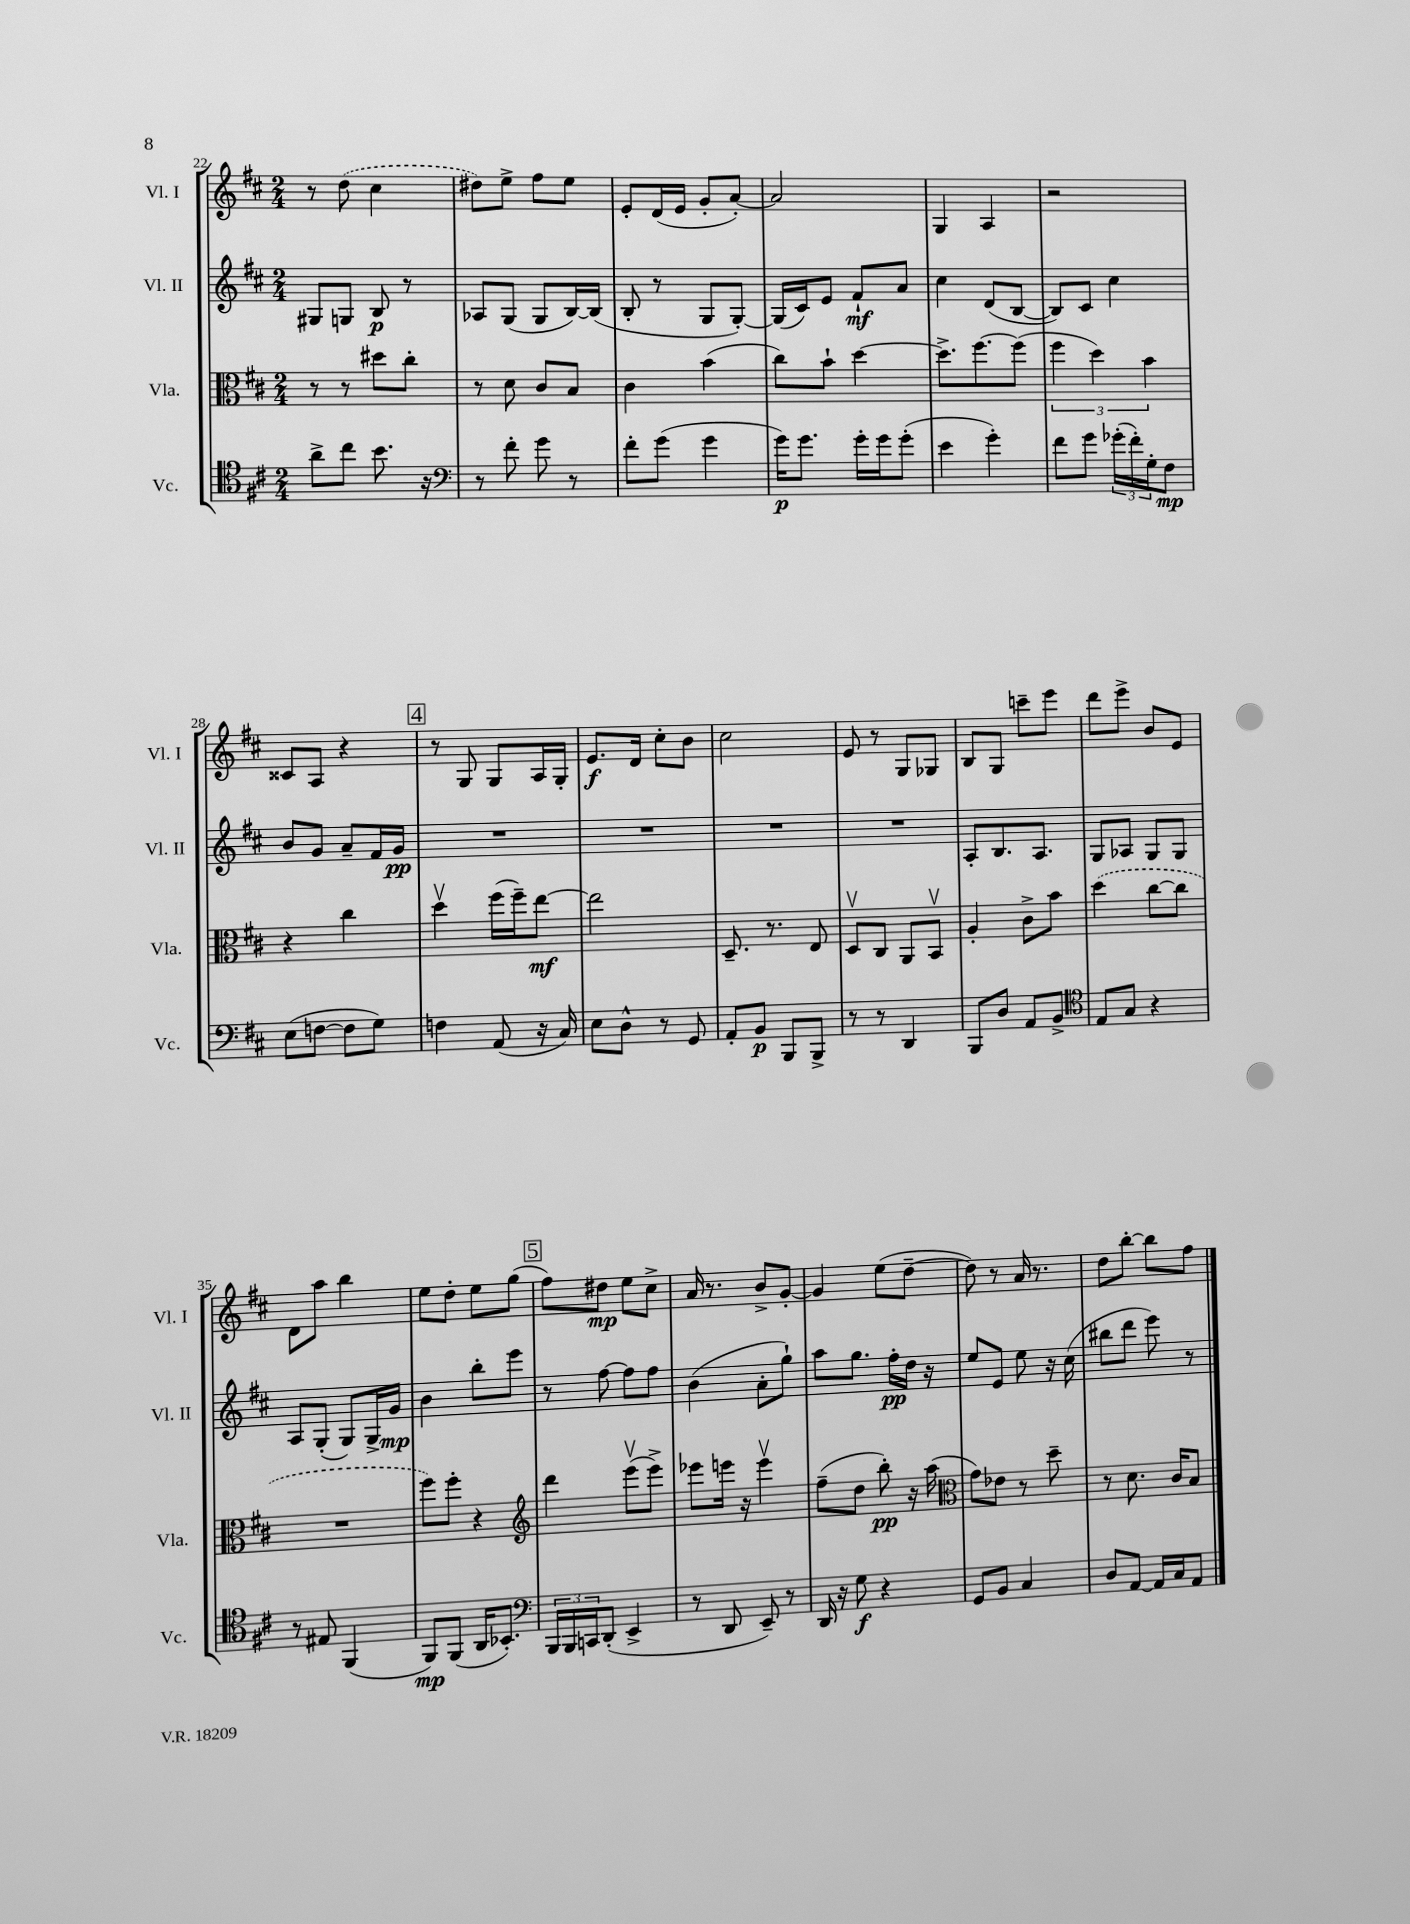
<<
\new StaffGroup <<
\new Staff = "s0" \with { instrumentName = "Vl. I" shortInstrumentName = "Vl. I" } {
    \clef treble \key d \major \numericTimeSignature \time 2/4
    r8 \once \slurDashed d''8( cis''4 |
    dis''8) e''8-> fis''8 e''8 |
    e'8-. d'16( e'16 g'8-. a'8~-.) |
    a'2 |
    g4 a4 |
    r2 |
    cisis'8 a8 r4 |
    \mark \markup { \box "4" } r8 g8 g8 a16 g16-. |
    e'8.\f d'16 cis''8-. b'8 |
    cis''2 |
    e'8 r8 g8 ges8 |
    b8 g8 c'''8-- e'''8 |
    d'''8 e'''8-> b'8 e'8 |
    d'8 a''8 b''4 |
    e''8 d''8-. e''8 g''8( |
    \mark \markup { \box "5" } fis''8) dis''8\mp e''8 cis''8-> |
    a'16 r8. b'8-> g'8~-. |
    g'4 e''8( d''8~-- |
    d''8) r8 a'16 r8. |
    d''8 b''8~-. b''8 fis''8 \bar "|." |
}
\new Staff = "s1" \with { instrumentName = "Vl. II" shortInstrumentName = "Vl. II" } {
    \clef treble \key d \major \numericTimeSignature \time 2/4
    gis8 g8 b8\p r8 |
    aes8 g8( g8 b16~) b16( |
    b8-. r8 g8 g8~-.) |
    g16( cis'16) e'8 fis'8-!\mf a'8 |
    cis''4 d'8( b8~ |
    b8) cis'8 cis''4 |
    b'8 g'8 a'8-- fis'16 g'16\pp |
    \mark \markup { \box "4" } R2 |
    R2 |
    R2 |
    R2 |
    a8-. b8. a8. |
    g8 aes8 g8 g8 |
    a8 g8-.( g8) g16-> g'16\mp |
    b'4 b''8-. e'''8 |
    \mark \markup { \box "5" } r8 fis''8~ fis''8 fis''8 |
    b'4( a'8-. g''8-!) |
    a''8 g''8. fis''16-.\pp d''16 r16 |
    e''8 e'8 e''8 r16 cis''16( |
    bis''8 d'''8 e'''8) r8 \bar "|." |
}
\new Staff = "s2" \with { instrumentName = "Vla." shortInstrumentName = "Vla." } {
    \clef alto \key d \major \numericTimeSignature \time 2/4
    r8 r8 dis''8 cis''8-. |
    r8 d'8 cis'8 b8 |
    cis'4 b'4( |
    cis''8) b'8-! d''4~ |
    d''8.-> fis''8.~ fis''8( |
    \tuplet 3/2 { fis''4 d''4) b'4 } |
    r4 cis''4 |
    \mark \markup { \box "4" } d''4\upbow fis''16( fis''16--) e''8~\mf |
    e''2 |
    d8.-- r8. e8 |
    d8\upbow cis8 a,8 b,8\upbow |
    a4-. cis'8-> b'8 |
    \once \slurDashed d''4( cis''8~ cis''8 |
    R2 |
    fis''8) fis''8-. r4 |
    \mark \markup { \box "5" } \clef treble d'''4 e'''8\upbow( e'''8->) |
    ees'''8 e'''16 r16 e'''4\upbow |
    fis''8--( d''8 b''8-.\pp) r16 a''16( |
    \clef alto g'8) ees'8 r8 d''8-- |
    r8 d'8. cis'16 b8 \bar "|." |
}
\new Staff = "s3" \with { instrumentName = "Vc." shortInstrumentName = "Vc." } {
    \clef tenor \key d \major \numericTimeSignature \time 2/4
    a'8-> cis''8 b'8. r16 |
    \clef bass r8 fis'8-. g'8 r8 |
    fis'8-. g'8( g'4 |
    g'16\p) g'8. g'16-. g'16 g'8-.( |
    e'4 g'4-.) |
    fis'8 g'8 \tuplet 3/2 { ges'16-.( fis'16-.) g16-. } fis8\mp |
    e8( f8~ f8 g8) |
    \mark \markup { \box "4" } f4 a,8( r16 cis16) |
    e8 d8-^ r8 g,8 |
    a,8-. b,8\p b,,8 b,,8-> |
    r8 r8 d,4 |
    b,,8 d8 a,8 b,8-> |
    \clef tenor e8 g8 r4 |
    r8 eis8 fis,4( |
    fis,8\mp) fis,8( a,16 bes,8.-.) |
    \mark \markup { \box "5" } \clef bass \tuplet 3/2 { b,,16 b,,16 c,16 } d,8-.( e,4-> |
    r8 d,8 e,8--) r8 |
    d,16 r16 g8\f r4 |
    g,8 b,8 cis4 |
    d8 a,8~ a,16 cis16 a,8 \bar "|." |
}
>>
>>
\layout { \context { \Score currentBarNumber = #22 } }
